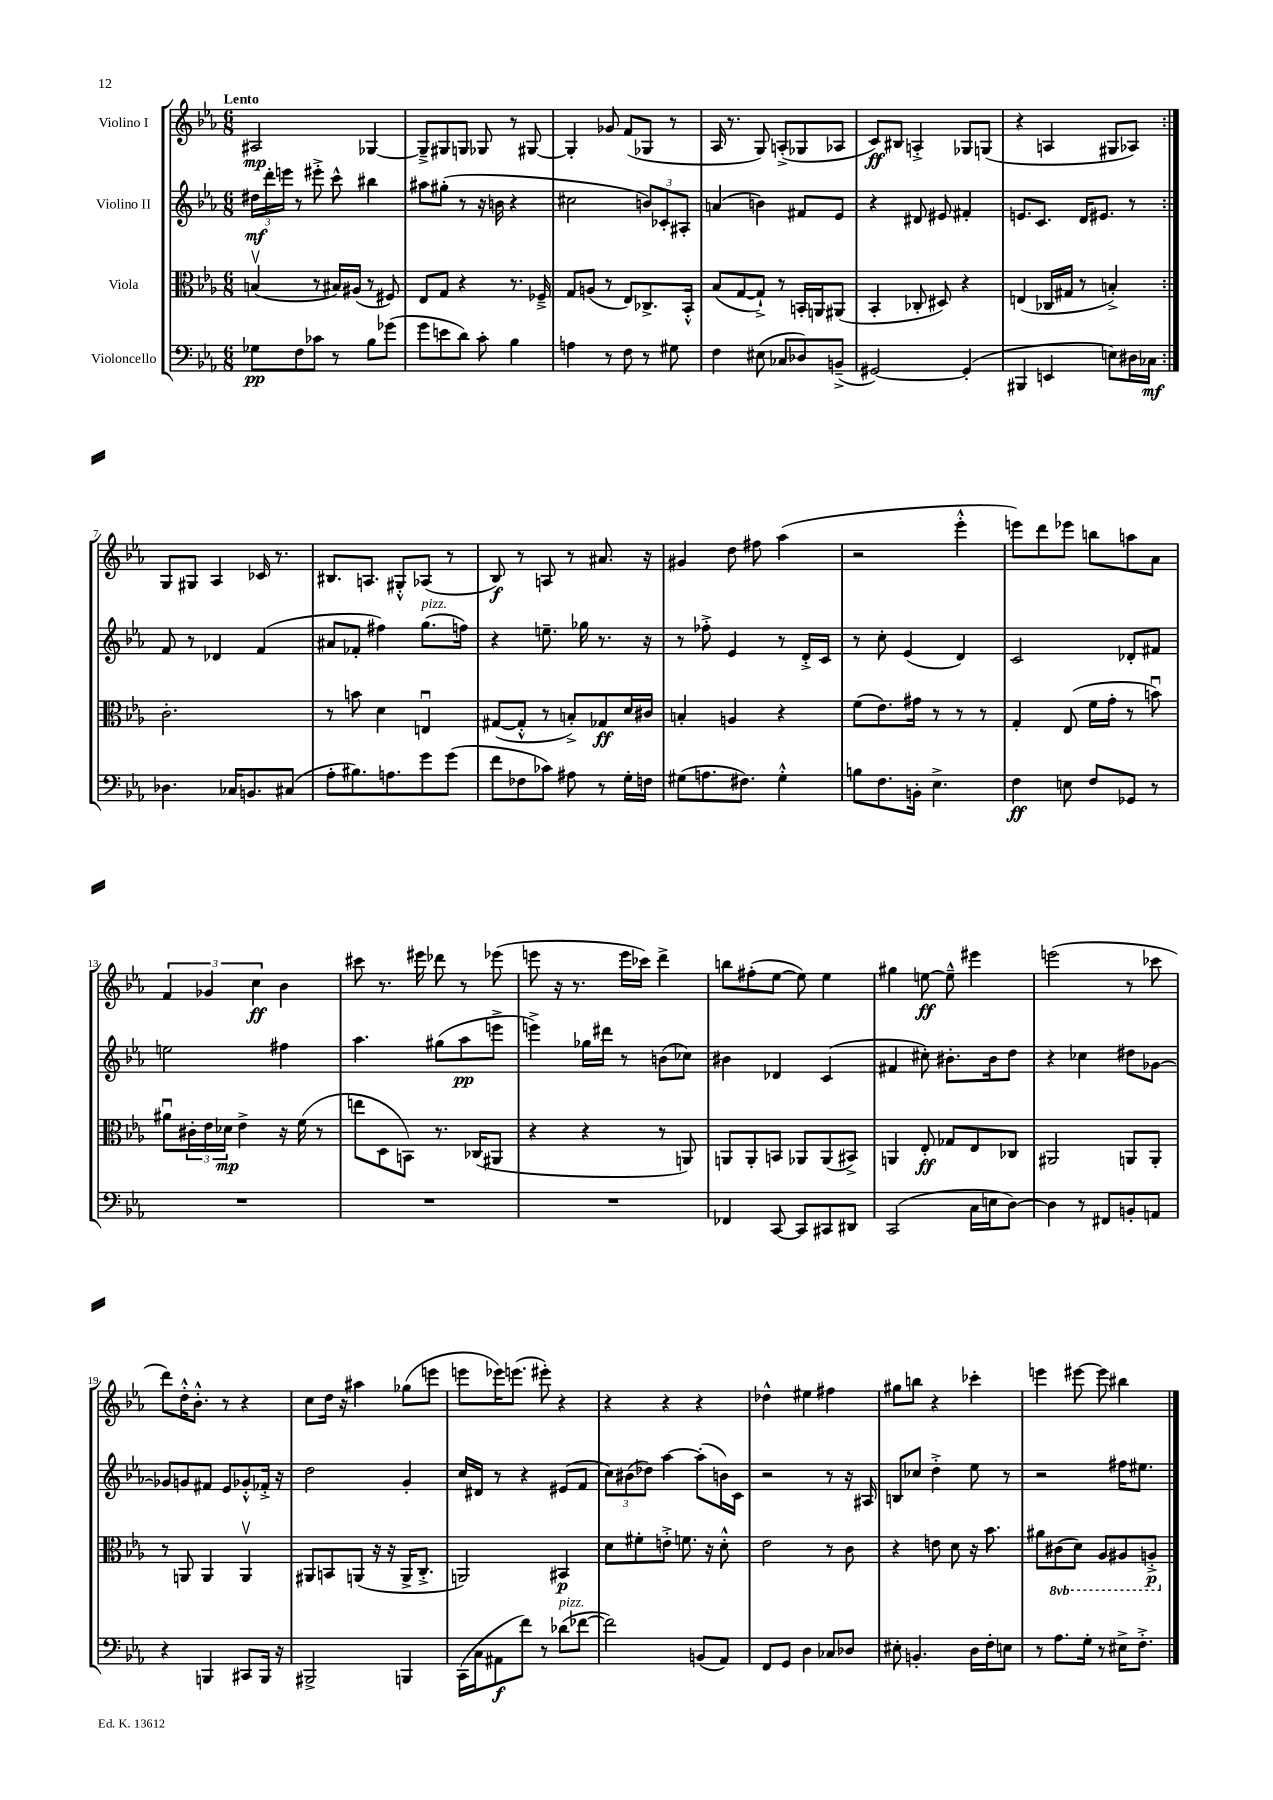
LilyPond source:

<<
\new StaffGroup <<
\new Staff = "s0" \with { instrumentName = "Violino I" } {
    \clef treble \key ees \major \numericTimeSignature \time 6/8 \tempo "Lento"
    \repeat volta 2 { ais2\mp ges4~ |
    ges8---> gis8 g8 ges8 r8 gis8~ |
    gis4-. ges'8 f'8( ges8 r8 |
    aes16 r8. g8) a8-.->( ges8 aes8 |
    c'8\ff) bis8 a4-.-> ges8 g8( |
    r4 a4 gis8 aes8) | }
    g8 gis8 aes4 ces'16 r8. |
    bis8. a8. gis8-.-^ aes8( r8 |
    bes8\f) r8 a8 r8 ais'8. r16 |
    gis'4 d''8 fis''8 aes''4( |
    r2 ees'''4-.-^ |
    e'''8) d'''8 ees'''8 b''8 a''8 aes'8 |
    \tuplet 3/2 { f'4 ges'4 c''4\ff } bes'4 |
    cis'''8 r8. eis'''16 des'''8 r8 ees'''8( |
    e'''8 r16 r8. e'''16 ces'''16) d'''4-> |
    b''8 fis''8-.( ees''8~ ees''8) ees''4 |
    gis''4 e''8~\ff e''8---^ eis'''4 |
    e'''2( r8 ces'''8 |
    d'''8) d''16-.-^ bes'8.-.-^ r8 r4 |
    c''8 d''16 r16 ais''4 ges''8( e'''8 |
    e'''8 ees'''16) e'''8.( eis'''8-.) r4 |
    r4 r4 r4 |
    des''4-^ eis''4 fis''4 |
    gis''8 b''8 r4 ces'''4-. |
    e'''4 eis'''8~ eis'''8 bis''4 \bar "|." |
}
\new Staff = "s1" \with { instrumentName = "Violino II" } {
    \clef treble \key ees \major \numericTimeSignature \time 6/8
    \repeat volta 2 { \tuplet 3/2 { dis''16\mf d'''16-. e'''16 } r8 eis'''8-.-> c'''8-^ bis''4 |
    ais''8 gis''8-.( r8 r16 b'16 r4 |
    cis''2 \tuplet 3/2 { b'8) ces'8-. ais8-. } |
    a'4( b'4) fis'8 ees'8 |
    r4 dis'8 eis'8 fis'4-. |
    e'8. c'8. d'16 eis'8. r8 | }
    f'8 r8 des'4 f'4( |
    ais'8 fes'8-. fis''4) g''8.^\markup { \italic "pizz." }( f''16) |
    r4 e''8.-- ges''16 r8. r16 |
    r8 fes''8-.-> ees'4 r8 d'16-.-> c'16 |
    r8 c''8-. ees'4( d'4) |
    c'2 des'8-. fis'8 |
    e''2 fis''4 |
    aes''4. gis''8( aes''8\pp e'''8-> |
    e'''4->) ges''16 dis'''16 r8 b'8( ces''8) |
    bis'4 des'4 c'4( |
    fis'4 cis''8-.) bis'8.-. bis'16 d''8 |
    r4 ces''4 dis''8 ges'8~ |
    ges'8 g'8 fis'8 ees'8 ges'8-.-^ fes'16-.-> r16 |
    d''2 g'4-. |
    c''16 dis'16 r8 r4 eis'8( f'8 |
    \tuplet 3/2 { c''8) bis'8( des''8) } aes''4~ aes''8-.( b'16) c'16 |
    r2 r8 r16 ais16 |
    b8 ces''8 d''4-.-> ees''8 r8 |
    r2 fis''16 eis''8. \bar "|." |
}
\new Staff = "s2" \with { instrumentName = "Viola" } {
    \clef alto \key ees \major \numericTimeSignature \time 6/8 \set Staff.ottavationMarkups = #ottavation-simple-ordinals
    \repeat volta 2 { b4\upbow( r8 bis16) ais16( r8 fis8) |
    ees8 g8 r4 r8. fes16---> |
    g8 a8( r8 ees8) ces8.-> bes,16-.-^ |
    bes8( g8~ g8-!->) r8 b,16-. a,16 ais,8( |
    bes,4-. ces8-. dis8) r4 |
    e4( ces16 gis16 r8 b4-.->) | }
    c'2.-. |
    r8 b'8 d'4 e4\downbow |
    gis8~( gis8-.-^ r8 b8-.->) ges8\ff d'16 cis'16 |
    b4-. a4 r4 |
    f'8( ees'8.) gis'16 r8 r8 r8 |
    g4-. ees8( f'16 g'16-. r8 b'8\downbow) |
    ais'8\downbow \tuplet 3/2 { cis'16-. ees'16 des'16\mp } ees'4-> r16 f'16( r8 |
    e''8 d8 b,8) r8. ces16( ais,8 |
    r4 r4 r8 a,8) |
    a,8 a,8-. b,8 aes,8 aes,8( bis,8->) |
    a,4 ees8-.\ff ges8 ees8 ces8 |
    ais,2 a,8 a,8-. |
    r8 a,8 a,4 a,4\upbow |
    ais,8 b,8 a,8( r16 r16 a,16-> c8.-.-> |
    a,2) bis,4\p |
    d'8 fis'8-. e'8-.-> f'8. r16 d'8-.-^ |
    ees'2 r8 c'8 |
    r4 e'8 d'8 r16 bes'8. |
    ais'8 \ottava #-1 cis8( d8) aes,8 ais,8 a,8-.->\p \ottava #0 \bar "|." |
}
\new Staff = "s3" \with { instrumentName = "Violoncello" } {
    \clef bass \key ees \major \numericTimeSignature \time 6/8
    \repeat volta 2 { ges8\pp f8 ces'8 r8 bes8 ges'8( |
    g'8 e'8 d'8) c'8-. bes4 |
    a4 r8 f8 r8 gis8 |
    f4 eis8( ces8 des8) b,8--->( |
    gis,2~) gis,4-.( |
    bis,,4 e,4 e8) dis16 ces16\mf | }
    des4. ces16 b,8. cis8( |
    aes8-. bis8.) a8. g'8 g'8( |
    f'8 fes8 ces'8) ais8 r8 g16-. f16 |
    gis8( a8. fis8.) gis4-.-^ |
    b8 f8. b,16-. ees4.-> |
    f4\ff e8 f8 ges,8 r8 |
    R2. |
    R2. |
    R2. |
    fes,4 c,8~ c,8 cis,8 dis,8 |
    c,2( c16 e16 d8~) |
    d4 r8 fis,8 b,8-. a,8 |
    r4 b,,4 cis,8 b,,16 r16 |
    bis,,2-> b,,4 |
    c,16( c16 ais,8\f f'8) r8 des'8^\markup { \italic "pizz." }( fes'8~ |
    fes'2) b,8( aes,8) |
    f,8 g,8 d4 ces8 des8 |
    eis8-. b,4.-. d16 f16-. e8 |
    r8 aes8. g16-. r8 eis16-> f8.-.-> \bar "|." |
}
>>
>>
